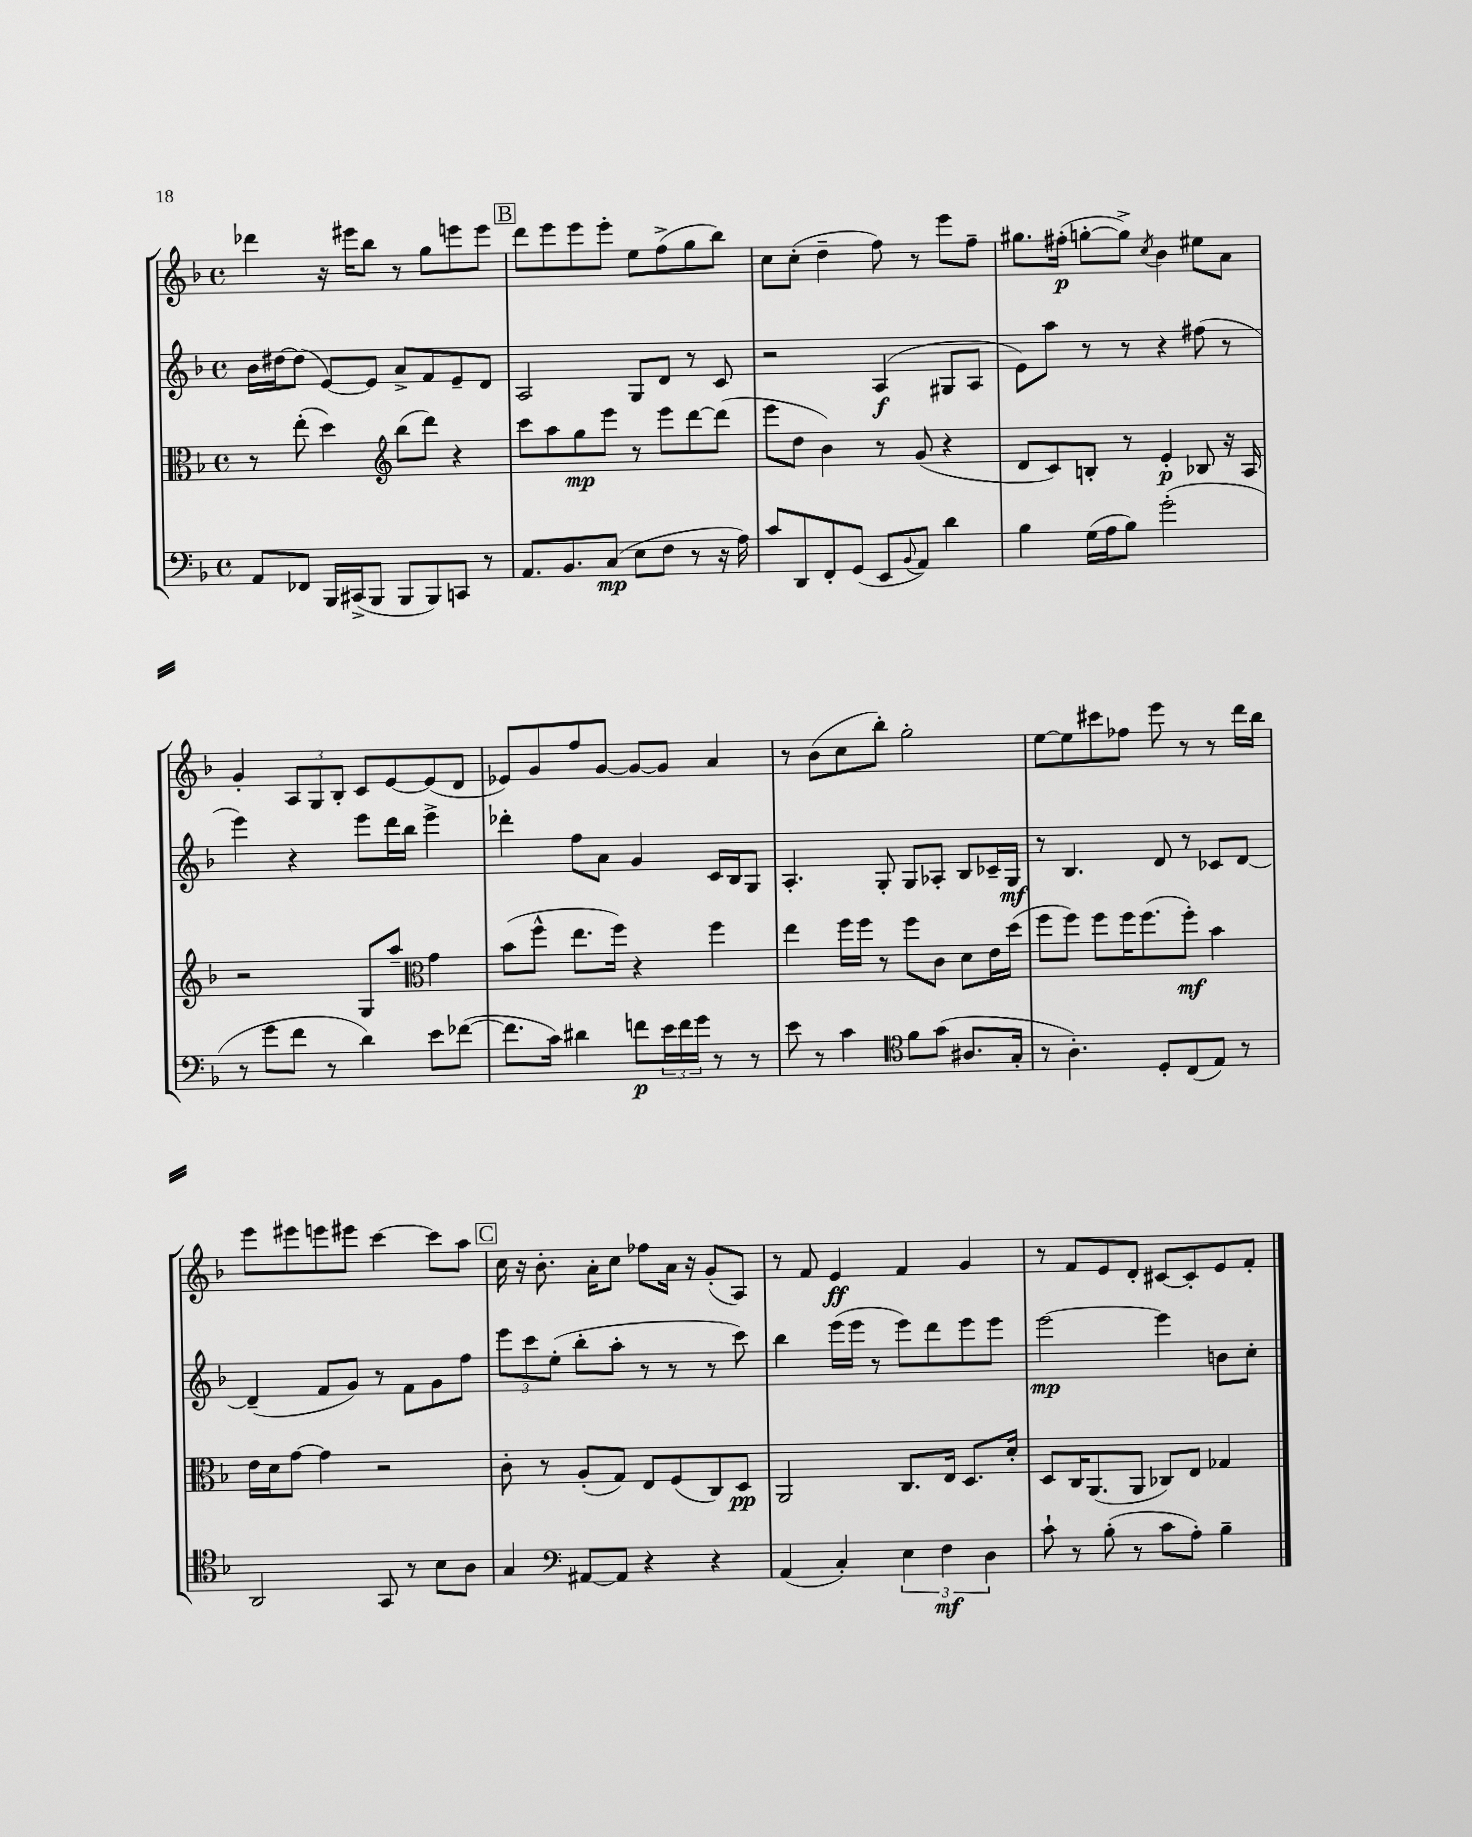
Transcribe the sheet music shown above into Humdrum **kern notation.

**kern	**kern	**kern	**kern
*staff4	*staff3	*staff2	*staff1
*clefF4	*clefC3	*clefG2	*clefG2
*k[b-]	*k[b-]	*k[b-]	*k[b-]
*M4/4	*M4/4	*M4/4	*M4/4
*met(c)	*met(c)	*met(c)	*met(c)
8AA	8r	16b-	4ddd-
.	.	[16dd#	.
8FF-	(8ee'	(8dd#]	.
16BBB-	4dd)	[8e)	16r
(16CC#^	.	.	16eee#
8BBB-	.	8e]	8bb-
*	*clefG2	*	*
8BBB-	(8bb-	8a^	8r
8BBB-)	8ddd)	8f	8gg
8CC	4r	8e~	8eee
8r	.	8d	8eee
=	=	=	=
8.AA	8ccc	2A	8ddd
.	8aa	.	8eee
8.BB-	.	.	.
.	8gg	.	8eee
(8C	8eee	.	8eee'
8E	8r	8G	8ee
8F	8eee	8d	(8ff^
8r	[8ddd	8r	8gg
16r	(8ddd]	8c	8bb-)
16A)	.	.	.
=	=	=	=
8c	8eee	2r	8cc
8DD	8dd	.	(8cc'
8FF'	4b-)	.	4dd~
(8GG	.	.	.
8EE	8r	(4A	8ff)
8qqBB-	.	.	.
8AA)	(8g	.	8r
4d	4r	8G#	8eee
.	.	8A	8ff~
=	=	=	=
4B-	8d	8e)	8.gg#
.	8c)	8aa	.
.	.	.	(16ff#'
(16G	8B'	8r	[8gg'
16A	.	.	.
8B-)	8r	8r	8gg^])
.	.	.	8qcc
(2g'	4e'	4r	4b-
.	8B-	(8ff#	8ee#
.	16r	8r	8a
.	16A	.	.
=	=	=	=
8r	2r	4eee)	4g'
8g	.	.	.
8f	.	4r	12A
.	.	.	12G
8r	.	.	.
.	.	.	12B-'
4d)	8G	8eee	8c
.	8aa~	16ddd	[8e
.	.	16bb-	.
*	*clefC3	*	*
8e	4g	4eee^	(8e]
([8f-	.	.	8d
=	=	=	=
8.f-]	(8b-	4ddd-'	8e-)
.	8ff^^	.	8g
16c)	.	.	.
4d#	8.ee	8ff	8ff
.	.	8a	[8g
.	16ff)	.	.
8f	4r	4g	8g_
24e	.	.	8g]
24f	.	.	.
24g	.	.	.
8r	4ff	16c	4a
.	.	16B-	.
8r	.	8G	.
=	=	=	=
8e	4ee	4.A'	8r
8r	.	.	(8b-
4c	16ff	.	8cc
.	16ff	.	.
.	8r	8G'	8bb-')
*clefC4	*	*	*
8f	8ff	8G	2gg'
(8g	8c	8A-'	.
8.A#	8d	8B-	.
.	16e	16c-~	.
16G'	(16dd	16G	.
=	=	=	=
8r	8ff	8r	[8ee
4.A')	8ff)	4.B-	8ee]
.	8ff	.	8ccc#
.	16ff	.	8ff-
.	(8.ff	.	.
8D'	.	8d	8eee
(8C	8ff')	8r	8r
8E)	4b-	8c-	8r
8r	.	[8d	16ddd
.	.	.	16bb-
=	=	=	=
2AA	16e	(4d~]	8eee
.	16d	.	.
.	[8g	.	8eee#
.	4g]	8f	8eee
.	.	8g)	8eee#
8GG	2r	8r	[4ccc
8r	.	8f	.
8B-	.	8g	8ccc]
8A	.	8ff	8aa
=	=	=	=
4G	8c'	12eee	16cc
.	.	.	16r
.	.	12ccc	.
.	8r	.	8.b-'
.	.	(12ee'	.
*clefF4	*	*	*
[8AA#	(8A'	8bb-'	.
.	.	.	16a'
8AA#]	8G)	8aa'	8cc
4r	8E	8r	8ff-
.	(8F	8r	16a
.	.	.	16r
4r	8C)	8r	(8g'
.	8D	8ccc)	8A)
=	=	=	=
(4AA	2AA	4bb-	8r
.	.	.	8f
4C')	.	(16eee	4e
.	.	16eee	.
.	.	8r	.
6E	8.C	8eee)	4f
.	.	8ddd	.
6F	.	.	.
.	16E	.	.
.	8.D	8eee	4g
6D	.	.	.
.	.	8eee	.
.	16d'	.	.
=	=	=	=
8c`	8D	[2eee	8r
8r	16C	.	8f
.	(8.AA	.	.
(8B-'	.	.	8e
8r	8AA	.	8d'
8c	8C-)	4eee]	[8c#
8A')	8E	.	8c#']
4B-~	4G-	8b	8e
.	.	8cc'	8f'
==	==	==	==
*-	*-	*-	*-
